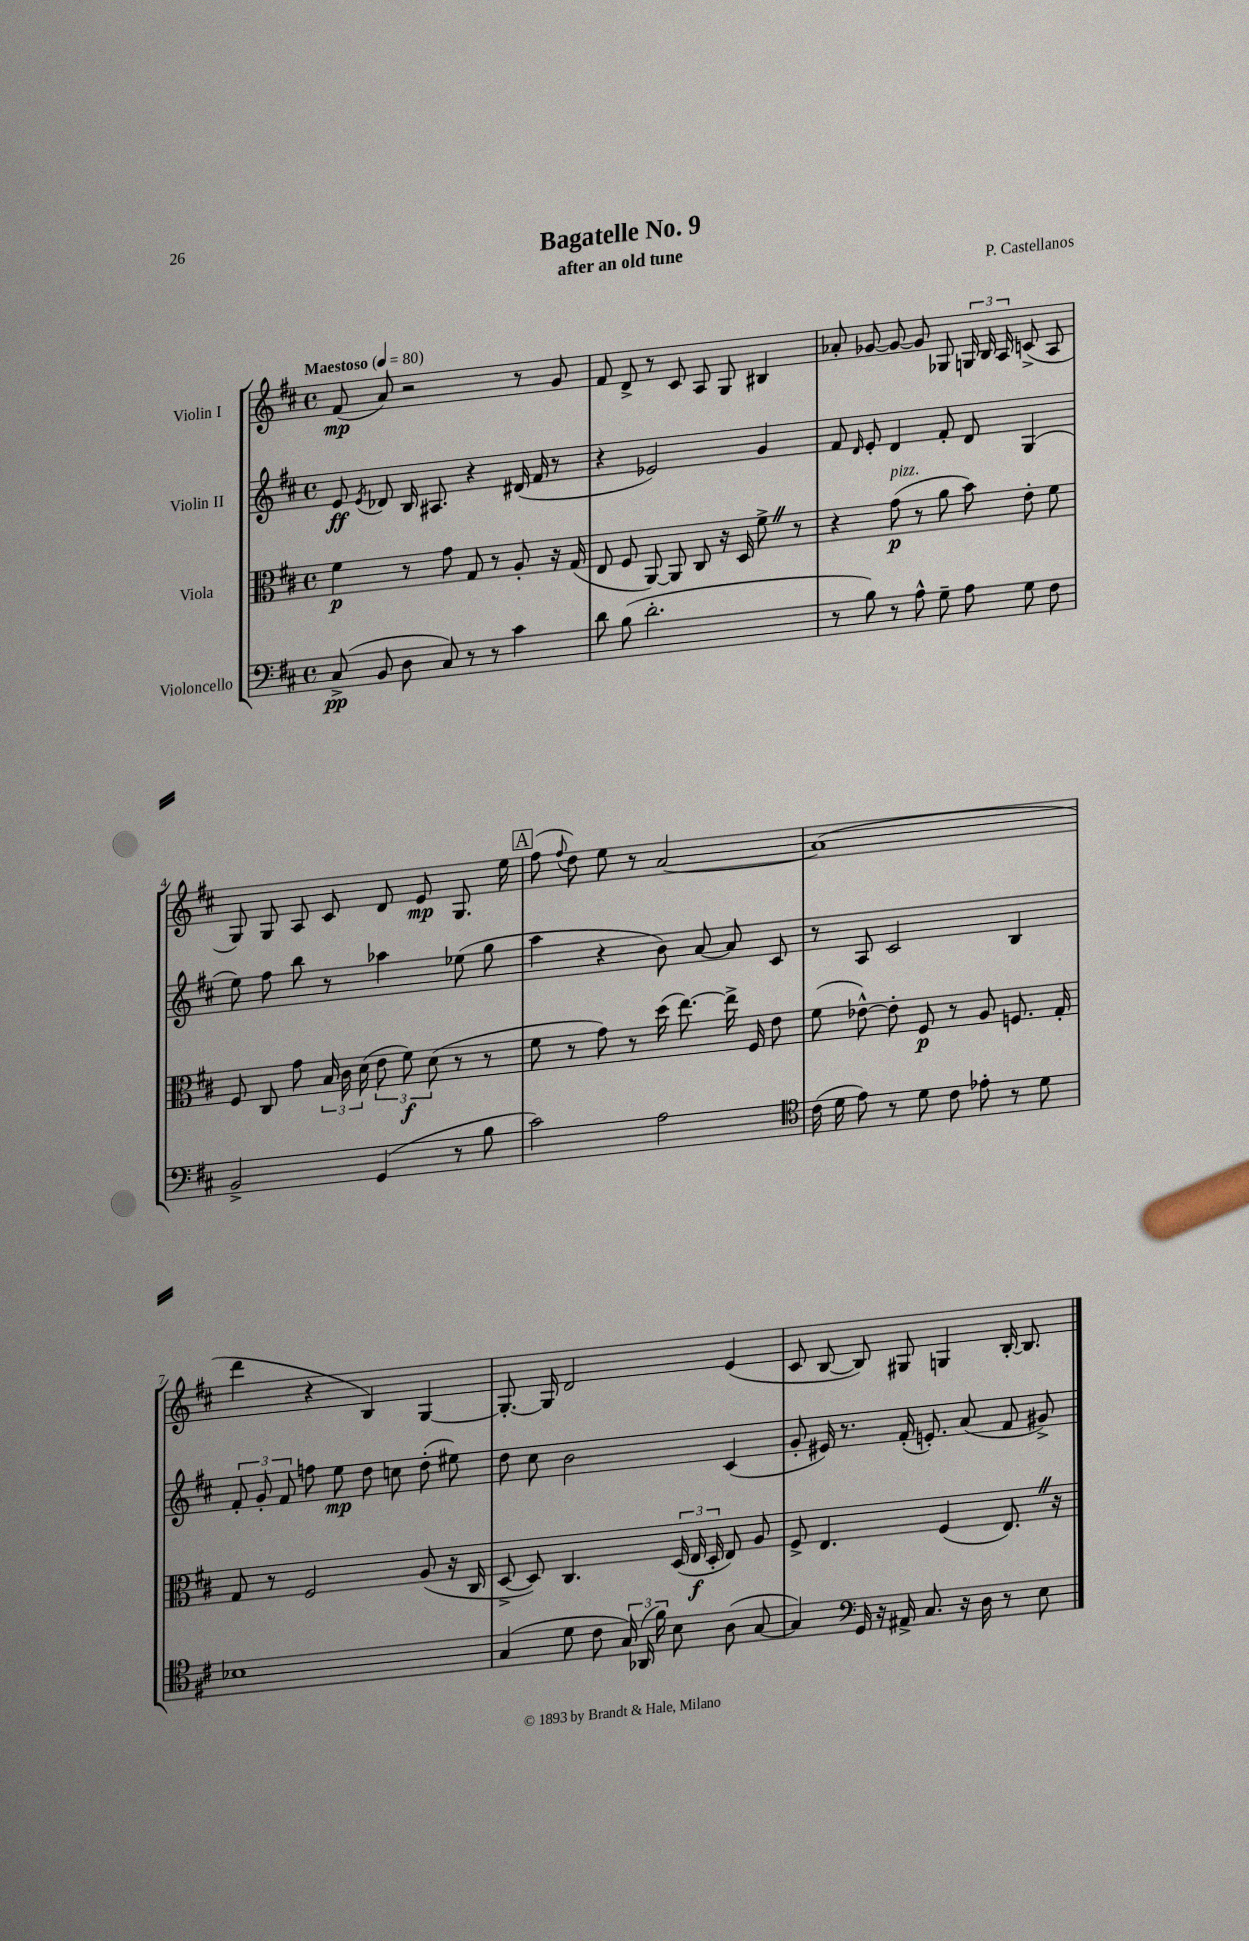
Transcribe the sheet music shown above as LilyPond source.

\header { title = "Bagatelle No. 9" composer = "P. Castellanos" subtitle = "after an old tune" }
<<
\new StaffGroup <<
\new Staff = "s0" \with { instrumentName = "Violin I" } {
    \clef treble \key d \major \defaultTimeSignature \time 4/4 \tempo "Maestoso" 4 = 80
    \autoBeamOff fis'8\mp( a'8) r2 r8 g'8 |
    fis'8 d'8-> r8 cis'8 a8 g8 bis4 |
    aes'8-. ges'8~ ges'8~ ges'8 ges8 \tuplet 3/2 { g16 b16 a16 } c'8->( a8 |
    g8) g8 a8 cis'8 d'8 e'8\mp g8. e''16 |
    \mark \markup { \box "A" } fis''8( \appoggiatura { fis''8 } d''8) e''8 r8 a'2~ |
    a'1( |
    d'''4 r4 b4) g4~ |
    g8.~-. g16 d'2 e'4( |
    cis'8 b8~ b8) gis8 g4 b16~-. b8. \bar "|." |
}
\new Staff = "s1" \with { instrumentName = "Violin II" } {
    \clef treble \key d \major \defaultTimeSignature \time 4/4
    \autoBeamOff e'8\ff \acciaccatura { e'8 } des'8 b16 ais8. r4 dis'16( fis'16 r8 |
    r4 ees'2) g'4 |
    fis'8 \grace { d'16 } e'8-. d'4 fis'8-. d'8 g4( |
    e''8) fis''8 b''8 r8 aes''4 ees''8( g''8 |
    \mark \markup { \box "A" } a''4 r4 b'8) a'8~ a'8 cis'8 |
    r8 a8 cis'2 b4 |
    \tuplet 3/2 { fis'8-. g'8-. fis'8 } f''8 e''8\mp d''8 c''8 d''8-.( eis''8) |
    d''8 cis''8 b'2 cis'4( |
    g'8-. eis'16) r8. fis'16-.( e'8.-.) a'8( fis'8 gis'8->) \bar "|." |
}
\new Staff = "s2" \with { instrumentName = "Viola" } {
    \clef alto \key d \major \defaultTimeSignature \time 4/4
    \autoBeamOff fis'4\p r8 g'8 g8 r8 a8-. r16 g16( |
    e8 fis8 a,8~) a,8 cis8 r16 d16 fis'8-> \once \override BreathingSign.text = \markup { \musicglyph "scripts.caesura.straight" } \breathe r8 |
    r4 g'8\p^\markup { \italic "pizz." }( r8 a'8 b'8) e'8-. fis'8 |
    fis8 cis8 g'8 \tuplet 3/2 { b16 cis'16 d'16( } \tuplet 3/2 { e'8 fis'8\f) d'8( } r8 r8 |
    \mark \markup { \box "A" } fis'8 r8 g'8) r8 d''16( e''8.~) e''16-> fis16 e'8 |
    fis'8( ees'8~-^) ees'8-. fis8\p r8 a8 f8. g16-. |
    g8 r8 fis2 a8( r16 cis16 |
    d8~-> d8) cis4. \tuplet 3/2 { d16( e16\f d16-. } e8) a8 |
    fis8-> e4. fis4( e8.) \once \override BreathingSign.text = \markup { \musicglyph "scripts.caesura.straight" } \breathe r16 \bar "|." |
}
\new Staff = "s3" \with { instrumentName = "Violoncello" } {
    \clef bass \key d \major \defaultTimeSignature \time 4/4
    \autoBeamOff cis8->\pp( b,8 d8 cis8) r8 r8 cis'4 |
    d'8 b8( d'2.-. |
    r8 b8) r8 a8-^ g8-- a8 g8 fis8 |
    b,2-> g,4( r8 b8 |
    \mark \markup { \box "A" } cis'2) a2 |
    \clef tenor cis'16( d'16 e'8) r8 d'8 cis'8 ees'8-. r8 d'8 |
    bes1 |
    g4( d'8 cis'8 \tuplet 3/2 { g16) aes,16( fis'16) } b8 a8( g8~ |
    g4) \clef bass g,16 r16 ais,16-> cis8. r16 d16 r8 e8 \bar "|." |
}
>>
>>
